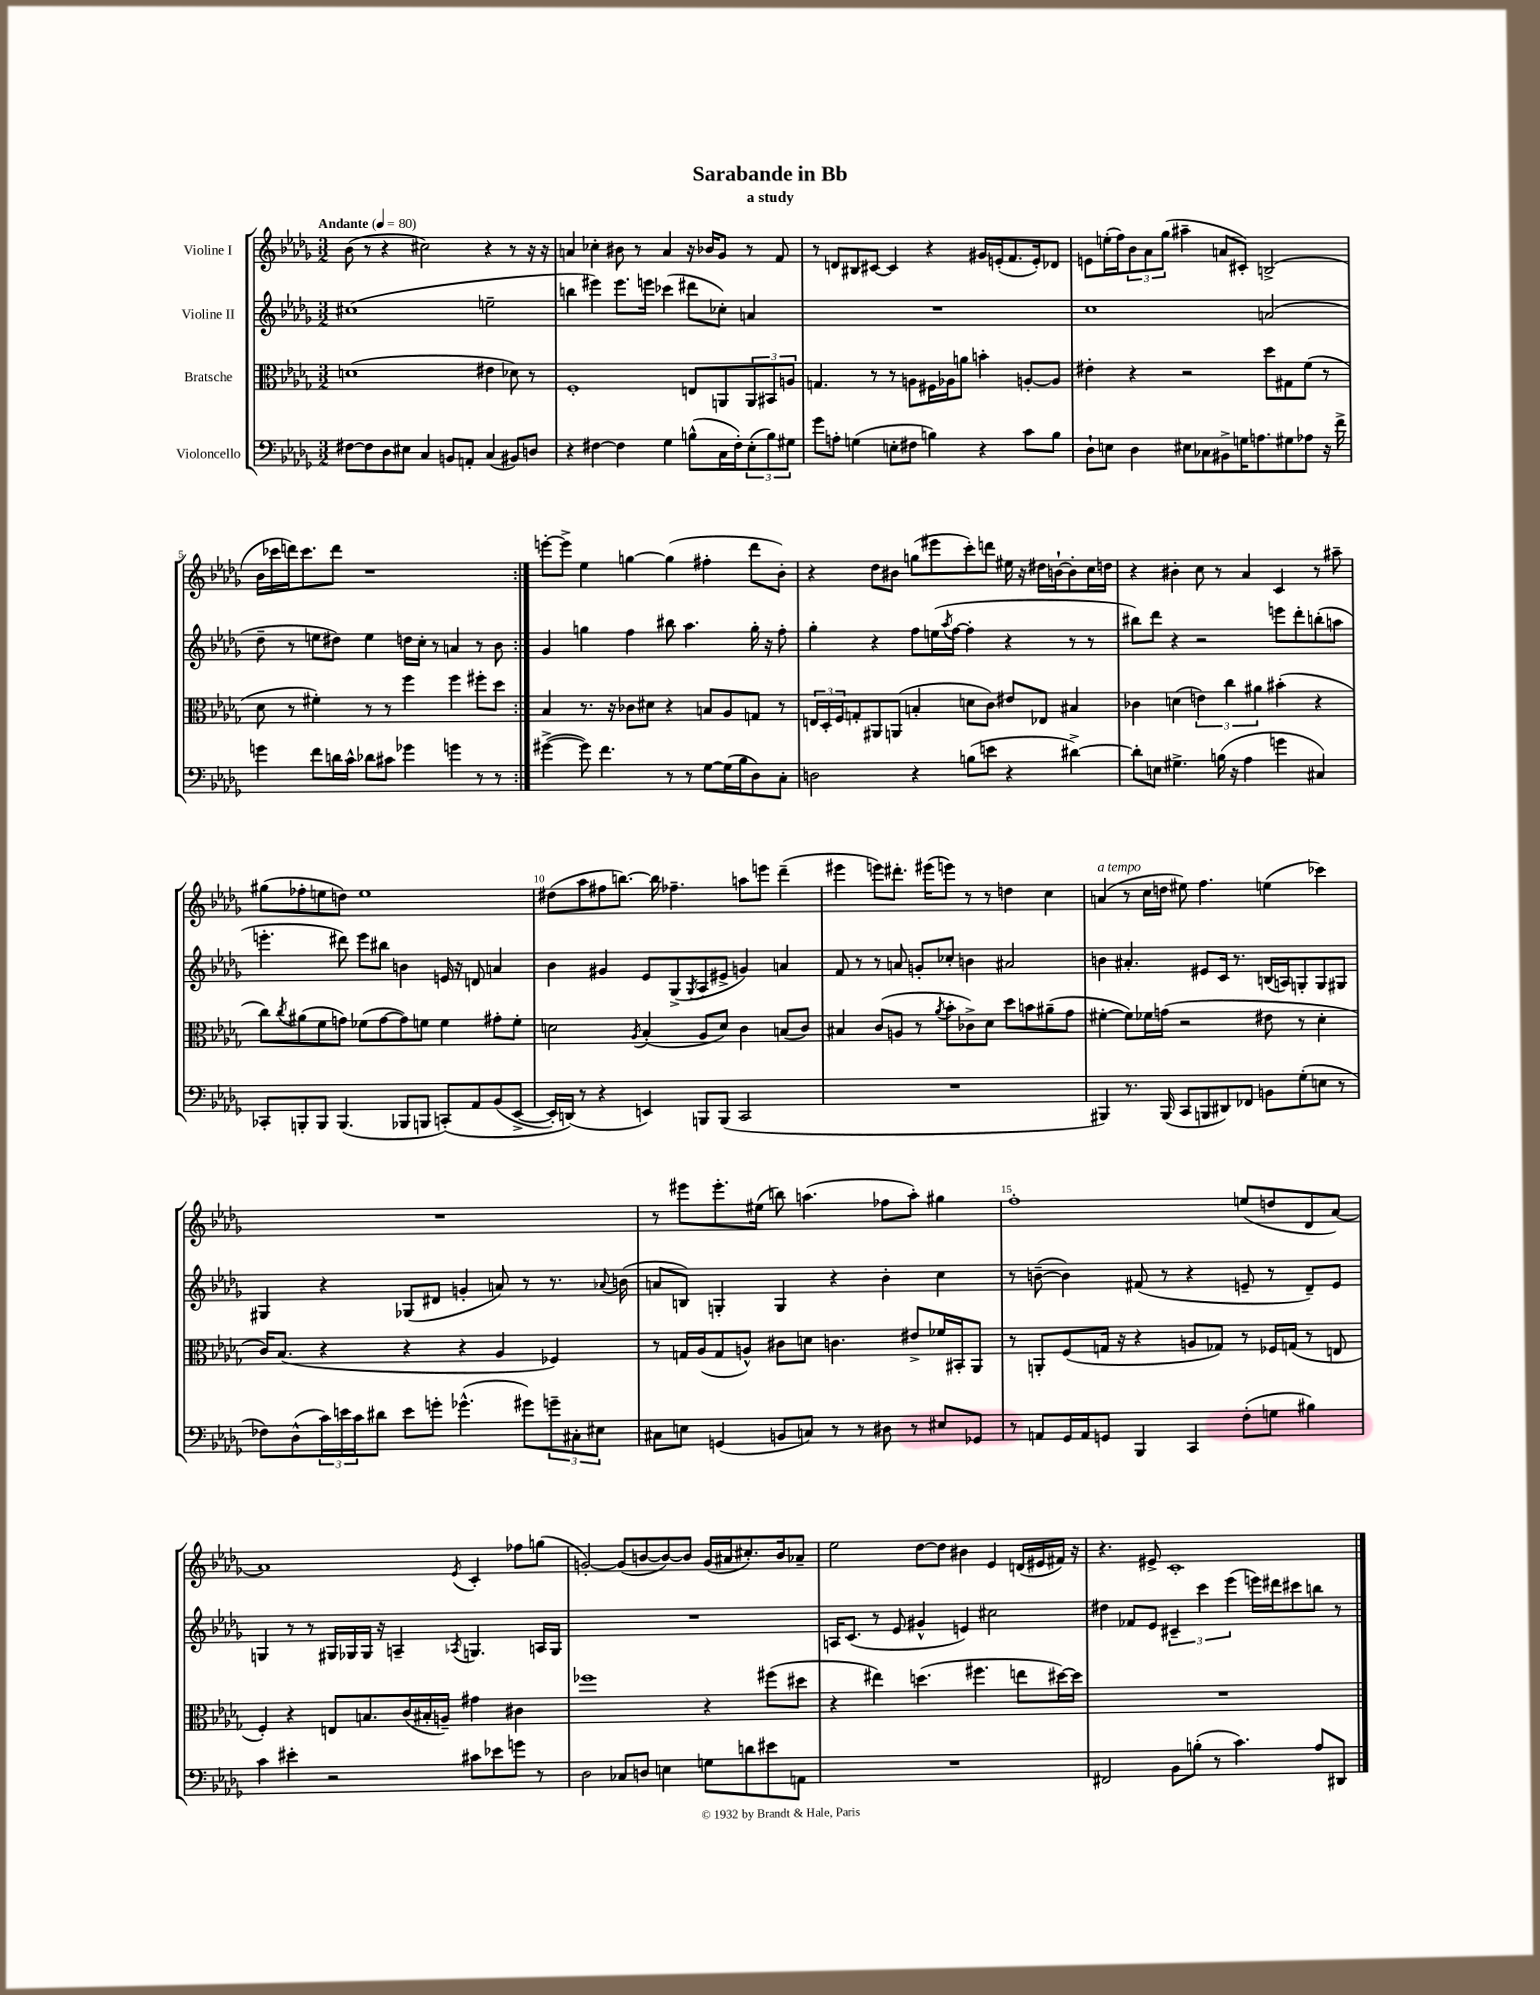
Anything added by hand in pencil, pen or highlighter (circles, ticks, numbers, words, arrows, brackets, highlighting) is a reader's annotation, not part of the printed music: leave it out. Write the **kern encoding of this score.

**kern	**kern	**kern	**kern
*part4	*part3	*part2	*part1
*staff4	*staff3	*staff2	*staff1
*I"Violoncello	*I"Bratsche	*I"Violine II	*I"Violine I
*clefF4	*clefC3	*clefG2	*clefG2
*k[b-e-a-d-g-]	*k[b-e-a-d-g-]	*k[b-e-a-d-g-]	*k[b-e-a-d-g-]
*M3/2	*M3/2	*M3/2	*M3/2
*MM80	*MM80	*MM80	*MM80
=1	=1	=1	=1
!	!	!	!LO:TX:a:B:t=Andante
[8F#X\L	(1dn	(1cc#X	(8b-\
8F#\]	.	.	8r
8D-\	.	.	4r
8E#X\J	.	.	.
4C/	.	.	2cc#X\)
8BBn/L	.	.	.
8AAn'/J	.	.	.
(4C/	4e#X\	2een~\	4r
8BB#X/L)	8d-X\)	.	8r
8Dn/J	8r	.	16r
.	.	.	16r
=2	=2	=2	=2
4r	1F'	4bbn\	4an/
[4F#X\	.	4eee#X\)	4cc-X'\
4F#\]	.	8.eee#\L	8b#X\
.	.	.	8r
.	.	16eeen\Jk	.
4G-\	.	(4ccc-X\	4a/
(8Bn^^\L	8En/L	8ddd#X\L	16r
.	.	.	16b-X/KL
16C\L	8AAn/	8cc-X'\J)	8g-/J
16F#'\J)	.	.	.
(12E-'\	12AA/	4an/	8r
12B\)	12BB#X/	.	.
.	.	.	8f/
12G#X\J	12An/J	.	.
=3	=3	=3	=3
8g-\L	4.Gn/	1.r	8r
8An'\J	.	.	8dn/L
(4Gn\	.	.	8B#X/
.	8r	.	[8c#X/J
8En'\L	8r	.	4c#/]
8F#X\J	8An\L	.	.
4Bn\)	16F#X\L	.	4r
.	16A-X\J	.	.
.	8an\J	.	.
4r	4bn'\	.	16g#X/LL
.	.	.	(16en'/J
.	.	.	8.f/
8c\L	[8An'/L	.	.
.	.	.	16e'/k)
8B\J	8A/J]	.	8d-X/J
=4	=4	=4	=4
8D-`\L	4e#X'\	1cc	8en\L
8En\J	.	.	(16een'\L
.	.	.	16ff\J)
4D-\	4r	.	12b-\
.	.	.	12a-\
.	.	.	(12gg-\J
8E#X\L	2r	.	4aa#X~\
8C-X\	.	.	.
8BB#X^\	.	.	8an/L
16Gn\K	.	.	8c#X'/J)
8.An\	.	.	.
.	8dd-\L	(2an/	(2Bn^/
8G#X\	8G#X\	.	.
8A-X\J	(8f\J	.	.
16r	8r	.	.
16f^\	.	.	.
!!LO:LB:g=z
=5	=5	=5	=5
4gn\	8d-\	8dd-~\	16b-\LL
.	.	.	16ccc-X\
.	8r	8r	16dddn\J)
.	.	.	8.ccc-\
8f\L	4f#X'\)	8een\L	.
16dn\L	.	8dd#X\J)	8ddd\J
16c^^\JJ	.	.	.
8d-X\L	8r	4ee\	1r
8c#X\J	8r	.	.
4g-X\	4ff\	16ddn\LL	.
.	.	16cc'\JJ	.
.	.	8r	.
4gn\	4ff\	4an/	.
8r	8ff#X'\L	8r	.
8r	8dd-\J	8b-\	.
=6:|!	=6:|!	=6:|!	=6:|!
([4g#X^\	4B-/	4g-/	[8eeen'\L
.	.	.	8eee^\J]
8g#\])	8.r	4ggn\	4ee-\
4.f\	.	.	.
.	16r	.	.
.	8c-X\L	4ff\	[4ggn\
.	8d#X\J	.	.
8r	4r	8bb#X\	(4gg\]
8r	.	4.aa-\	.
[8G-\L	8Bn/L	.	4ff#X'\
(16G-\L]	8A-/	.	.
16B-\J	.	.	.
8D-\)	8Gn/J	16gg'\	8ddd-\L
.	.	16r	.
8C'\J	8r	8ff'\	8b-'\J)
=7	=7	=7	=7
2Dn\	24En/LL	4gg-'\	4r
.	24D-'/	.	.
.	24F/J	.	.
.	8Gn'/	.	.
.	8AA#X/	4r	8dd-\L
.	(8AAn/J	.	8b#X\J
4r	4Bn'/	8ff\L	(8ggn\L
.	.	(16een\L	8eee#X\
.	.	8qaa-/	.
.	.	[16ff\JJ	.
(8Bn\L	8dn\L	4ff'\]	8ccc'\)
8en\J	8c\J)	.	8dddn\J
4r	8e#X/L	4r	16ee#X\
.	.	.	16r
.	8E-X/J	.	16dd#X\LL
.	.	.	[16bn`\J
[4d#X^\)	4B#X/	8r	8b'\]
.	.	8r	16cc\L
.	.	.	16ddn\JJ
=8	=8	=8	=8
8d#'\L]	4c-X\	8bb#X\L)	4r
8En\J	.	8ddd-\J	.
4.G#X^\	(4dn\	4r	4b#X'\
.	6en\)	2r	8cc\
(16Bn\	.	.	8r
.	6cc\	.	.
16r	.	.	.
4A-\	.	.	4a-/
.	6a#X\	.	.
4gn\	(4b#X'\	8eeen\L	4c/
.	.	8ddd-'\	.
4C#X/)	4r	(8bbn'\	8r
.	.	8aan\J	8aa#X~\
!!LO:LB:g=z
=9	=9	=9	=9
8CC-X'/L	8cc\L)	4.eeen'\	(8gg#X\L
.	8qcc/	.	.
8BBBn'/	(8a#X\	.	8ff-X'\
8BBB/J	8f\	.	8een\
(4.BBB/	8gn\J)	8ddd#X\)	8ddn\J)
.	(8f-X\L	8eee\L	1ee
.	[8g\	8bb#X\J	.
8BBB-X/L	8g\])	4bn\	.
8BBBn/J	8fn\J	.	.
(8CCn'/L)	4f\	16en/	.
.	.	16r	.
8AA-/	.	8dn/	.
(8BB-/	8g#X'\L	4an/	.
[8EE-^/J	8f'\J	.	.
=10	=10	=10	=10
16EE-'/LL])	2dn\	4b-\	(8dd#X\L
(16DDn/JJ)	.	.	.
8r	.	.	8aa-\
4r	.	4g#X/	8ff#X\
.	.	.	[8.bbn\J)
.	8qA-/	.	.
4EEn/)	(4B-'/	8e-/L	.
.	.	.	16bb\]
.	.	(8G-^/	4.ff-X~\
.	.	8qG-/	.
8BBBn/L	8A-/L	8A-/	.
(8BBB/J	8d/J)	8e#X^/J	.
2CC/	4c\	4gn/)	8aan\L
.	.	.	8eeen\J
.	(8Bn/L	4an/	(4ddd-~\
.	8c/J)	.	.
=11	=11	=11	=11
1.r	4B#X/	8f/	4eee#X\
.	.	8r	.
.	(8c/L	8r	8eeen\L)
.	8An/J	8an/	8.ddd#X'\J
.	8r	8gn'/L	.
.	.	.	(16eee#X\KL
.	8qa-/	.	.
.	8b-'\L	8cc-X'/J	8eeen\J)
.	8c-X^\)	4bn\	8r
.	8d-\J	.	8r
.	8dd-\L	2a#X/	4ddn\
.	8bn\	.	.
.	(8a#X~\	.	4cc\
.	8g-\J	.	.
=12	=12	=12	=12
!	!	!	!LO:TX:a:i:t=a tempo
4BBB#X/)	[4f#X'\	4bn\	(4an/
8.r	8f#\L])	4.a#X'/	8r
.	16f-X\L	.	16cc\LL
(16BBB#/	(16gn\JJ	.	16ddn\JJ
8CC/L	2r	.	8ee#X\)
8BBBn/	.	8e#X/L	4.ff\
8DD#X/)	.	16c/Jk	.
.	.	8.r	.
8FF-X/J	.	.	.
8BBn\L	8e#X\	(16Bn/LL	(4een\
.	.	16An/J)	.
(8G-'\	8r	8Gn'/	.
8En\J	4d-'\	8G/	4ccc-X\)
8r	.	8G#X/J	.
!!LO:LB:g=z
=13	=13	=13	=13
8F-X\L)	16c/KL)	4G#X/	1.r
.	(8.B-/J	.	.
(8D-^^\	.	.	.
24c\L)	4r	4r	.
24en\	.	.	.
24c\J	.	.	.
8d#X\J	.	.	.
8e\L	4r	(8G-X/L	.
8gn'\J	.	8d#X/J	.
(4.g-X^^\	4r	4gn'/	.
.	4A-/	8an/)	.
8g#X\L)	.	8r	.
12gn~\	4F-X/)	8.r	.
12C#X'\	.	.	.
12E#X\J	.	.	.
.	.	8qqa-X/	.
.	.	(16bn\	.
=14	=14	=14	=14
8C#X\L	8r	8an/L	8r
8En\J	16Gn/LL	8Bn/J)	8eee#X\L
.	(16A-/J	.	.
(4GGn/	8G/	4Gn'/	8.eee#'\
.	8An^^/J)	.	.
.	.	.	(16ee#X\Jk
8BBn/L	8c#X\L	4G/	8bbn\)
8Cn/J)	8dn\J	.	(4.aan\
8r	4.cn\	4r	.
8r	.	.	.
8D#X\	.	4b-'\	8ff-X\L
8r	8e#X^/L	.	8aa'\J)
8E#X/L	16f-X/L	4cc\	4gg#X\
.	16BB#X'/J	.	.
8GG-X/J	8AA-/J	.	.
=15	=15	=15	=15
8r	8r	8r	1ff'
8AAn/L	8AAn'/L	([8bn~\	.
16GG-/L	(8F/	4b\])	.
16AA/J	.	.	.
8GGn/J	16Gn/Jk	.	.
.	16r	.	.
4BBB-/	4r	(8f#X/	.
.	.	8r	.
4CC/	8An/L	4r	.
.	8G-X/J)	.	.
(8F'\L	8r	8en~/	(8een/L
8Gn\J	16F-X/LL	8r	8ddn/
.	(16Gn/JJ	.	.
4B#X\)	8r	8d-~/L)	8d-/
.	8En/	8e/J	[8a-/J)
!!LO:LB:g=z
=16	=16	=16	=16
4c\	4F'/)	4Gn/	1a-]
4e#X'\	4r	8r	.
.	.	8r	.
2r	8En/L	16G#X/LL	.
.	.	16G-X/	.
.	8.Bn/	16G-/JJ	.
.	.	16r	.
.	.	4An~/	.
.	(16c/L	.	.
.	16B#X'/	.	.
.	16An~/JJ)	.	.
.	.	8qA-X/	8qe-/
8c#X\L	4g#X\	4.Gn/	4c'/
8e-X\	.	.	.
8gn\J	4c#X\	.	8ff-X\L
8r	.	16An/LL	(8ggn\J
.	.	16G/JJ	.
=17	=17	=17	=17
2D-\	1ff-X	1.r	[2gn'/)
8C-X/L	.	.	(8g/L]
8Dn/J	.	.	[8bn/
4En\	.	.	8b/_)
.	.	.	8b/J]
8Gn\L	4r	.	(16g/LL
.	.	.	16a#X/J
8dn\	.	.	8.cc#X'/)
8e#X\	(8ff#X\L	.	.
.	.	.	16b/k
8AAn\J	8dd#X\J	.	8a-X~/J
=18	=18	=18	=18
1.r	4r	16An/KL	2ee-\
.	.	(8.c/J	.
.	4ee#X\)	8r	.
.	.	8e-/	.
.	(4.ddn\	4g#X^^/	[8dd-\L
.	.	.	8dd-\J]
.	.	4en/)	4b#X\
.	4.ff#X\	.	.
.	.	2cc#X\	4e-/
.	8een\L	.	(16dn/LL
.	.	.	16e#X/
.	[16dd#X\L)	.	16f#X/JJ)
.	16dd#\JJ]	.	16r
=19	=19	=19	=19
2FF#X/	1.r	4dd#X\	4.r
.	.	8f-X/L	.
.	.	8e-/J	8e#X^/
8BB-\L	.	6c#X~/	1c'
(8Bn'\J	.	.	.
.	.	6ccc\	.
8r	.	.	.
.	.	(6eee-\	.
4.c\)	.	.	.
.	.	16eeen\LL)	.
.	.	16ddd#X\J	.
.	.	8ccc#X\	.
8A-/L	.	8bbn\J	.
8DD#X/J	.	8r	.
==	==	==	==
*-	*-	*-	*-
